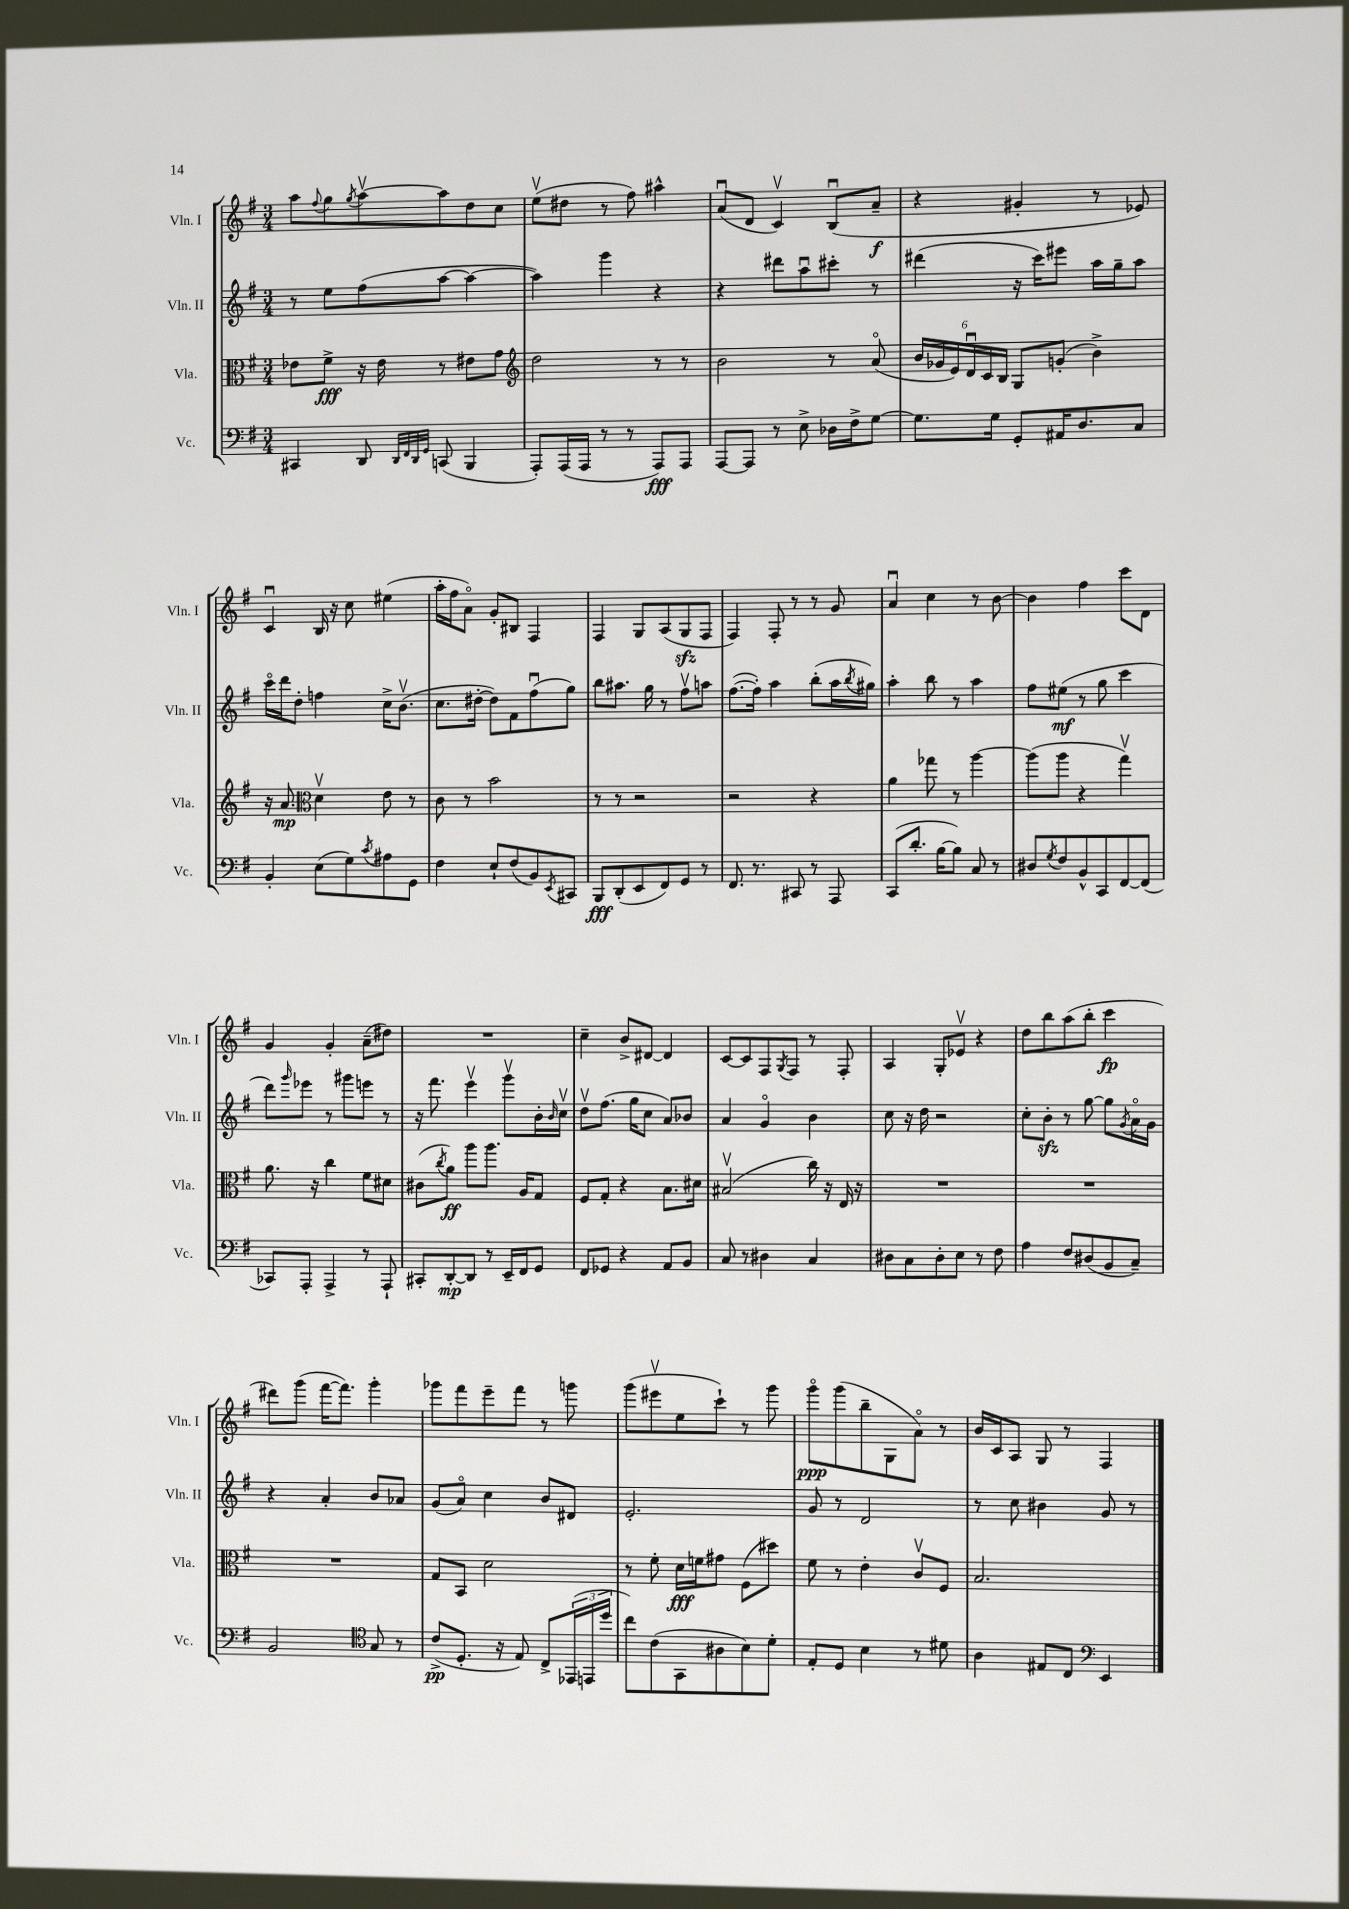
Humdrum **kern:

**kern	**kern	**kern	**kern
*staff4	*staff3	*staff2	*staff1
*clefF4	*clefC3	*clefG2	*clefG2
*k[f#]	*k[f#]	*k[f#]	*k[f#]
*M3/4	*M3/4	*M3/4	*M3/4
4CC#	8e-	8r	8aa
.	.	.	8qqff#
.	8f#^	8ee	8gg
.	.	.	8qgg
8DD	16r	(8ff#	[8aav
.	16e-	.	.
32qqDD	.	.	.
32qqFF#	.	.	.
32qqDD	.	.	.
32qqGG	.	.	.
(8CC	8r	[8aa	8aa]
4BBB	8e#	4aa_	8dd
.	8g	.	8cc
=	=	=	=
*	*clefG2	*	*
8AAA')	2dd	4aa])	(8eev
(16AAA	.	.	8dd#
16AAA	.	.	.
8r	.	4ggg	8r
8r	.	.	8ff#)
8AAA)	8r	4r	4aa#^^
8AAA	8r	.	.
=	=	=	=
[8AAA	2b	4r	(8au
8AAA]	.	.	8d
8r	.	8ddd#	4cv)
8E^	.	8aau	.
16D-	8r	8ccc#'	(8Bu
16F#^	.	.	.
[8G	(8ao	8r	8a~
=	=	=	=
8.G]	24b	(4ddd#	4r
.	24g-	.	.
.	24e)	.	.
.	24du	.	.
.	24c	.	.
16G	.	.	.
.	24B	.	.
8GG'	8G	16r	4g#'
.	.	16ccc)	.
16AA#	(8g'	8eee#	.
8.D	.	.	.
.	4b^)	16aa	8r
.	.	16gg~	.
8C	.	8aa	8e-)
=	=	=	=
4BB'	16r	16ccco	4cu
.	8.a	16ddd	.
.	.	8dd'	.
*	*clefC3	*	*
(8E	4dv	4ff	16B
.	.	.	16r
8G)	.	.	8cc
8qc	.	.	.
8A#	8e	16cc^	(4ee#
.	.	(8.bv	.
8GG	8r	.	.
=	=	=	=
4F#	8c	8.cc	16aa'
.	.	.	16ff#
.	8r	.	8ao)
.	.	[16dd#'	.
8E`	2b	8dd#])	8g'
(8F#	.	8f#	8B#
8BB)	.	(8ff#u	4F#
8qEE	.	.	.
8CC#	.	8gg)	.
=	=	=	=
8BBB	8r	8bb	4F#
(8DD'	8r	8.aa#	.
8EE	2r	.	8G
.	.	16gg	.
8FF#)	.	8r	(8A
8GG	.	8ff#v	8G
8r	.	8aa	8F#
=	=	=	=
8.FF#	2r	([8.ff#	4F#)
8.r	.	16ff#'])	.
.	.	4aa	8F#'
8CC#	.	.	8r
8r	4r	(8bb'	8r
8AAA	.	16aa	8g
.	.	8qbb	.
.	.	16gg#)	.
=	=	=	=
(8CC	4a	4aa'	4au
8.d'	.	.	.
.	8gg-	8bb	4cc
[16B	.	.	.
8B])	8r	8r	.
8C	[4aa	4aa	8r
8r	.	.	[8b
=	=	=	=
8D#	(8aa]	8ff#	4b]
8qG	.	.	.
8F#	8aa	(8ee#	.
8BB^^	4r	8r	4ff#
8CC	.	8gg	.
[8FF#	4ggv)	4ccc	8ccc
(8FF#]	.	.	8d
=	=	=	=
8CC-)	8.a	8ddd)	4g
.	.	16qqggg	.
8AAA'	.	8eee-	.
.	16r	.	.
4AAA^	4cc	8r	4g'
.	.	8ggg#	.
8r	8f#	8eee	(8a~
8AAA`	8d#	8r	8dd#)
=	=	=	=
8CC#'	(8c#	16r	2.r
.	.	8.fff#	.
.	8qcc	.	.
[8DD'	8a)	.	.
8DD]	8aa	4eeev	.
8r	8.aa	.	.
16EE~	.	8gggv	.
16FF#	16A	.	.
8GG	8G	16b'	.
.	.	16qqb	.
.	.	16ccv	.
=	=	=	=
8FF#	8F#	8ddv	4cc~
8GG-	8G'	(8.ff#	.
4r	4r	.	8b^
.	.	16gg	.
.	.	8cc	[8d#
8AA	8.B	8a)	4d#]
8BB	.	8b-	.
.	16d#	.	.
=	=	=	=
8C	(2B#v	4a	[8c
8r	.	.	8c]
4D#	.	4go	8F#
.	.	.	8qG
.	.	.	8F#
4C	16cc)	4b	8r
.	16r	.	.
.	16E	.	8F#'
.	16r	.	.
=	=	=	=
8D#	2.r	8cc	4A
8C	.	16r	.
.	.	16dd	.
8D#'	.	2r	8G'
8E	.	.	8e-v
8r	.	.	4r
8F#	.	.	.
=	=	=	=
4A	2.r	8cc'	8dd
.	.	8b'	8bb
8F#	.	8r	(8aa
(8D#	.	[8gg	8bb'
8BB	.	8gg]	4ccc
.	.	8qg	.
8C~)	.	16ao	.
.	.	16g	.
=	=	=	=
2BB	2.r	4r	8ddd#)
.	.	.	(8ggg
.	.	4a'	[16fff#
.	.	.	8.fff#])
*clefC4	*	*	*
8G	.	8b	4ggg'
8r	.	8a-	.
=	=	=	=
(8c^	8G	(8g	8ggg-
8.D'	8BB	8ao)	8fff#
.	2d	4cc	8eee~
16r	.	.	.
8E)	.	.	8fff#
8C^	.	8b	8r
(24EE-	.	8d#	8ggg
24EE	.	.	.
24dd	.	.	.
=	=	=	=
8cc)	8r	2.e'	(8ggg
(8c	8f#'	.	8eee#v
8GG	16d	.	8ee
.	16f	.	.
8A#	8g#	.	8ccc`)
8B)	(8F#	.	8r
8d'	8dd#)	.	8ggg
=	=	=	=
8E'	8f#	8g	8gggo
8D	8r	8r	(8ggg
4B	4e'	2d	8bb~
.	.	.	8G
8r	8cv	.	8ao)
8d#	8F#	.	8r
=	=	=	=
4A	2.B	8r	16b
.	.	.	16c
.	.	8cc	8A
8E#	.	4b#	8G
8C	.	.	8r
*clefF4	*	*	*
4EE	.	8g	4F#
.	.	8r	.
==	==	==	==
*-	*-	*-	*-
